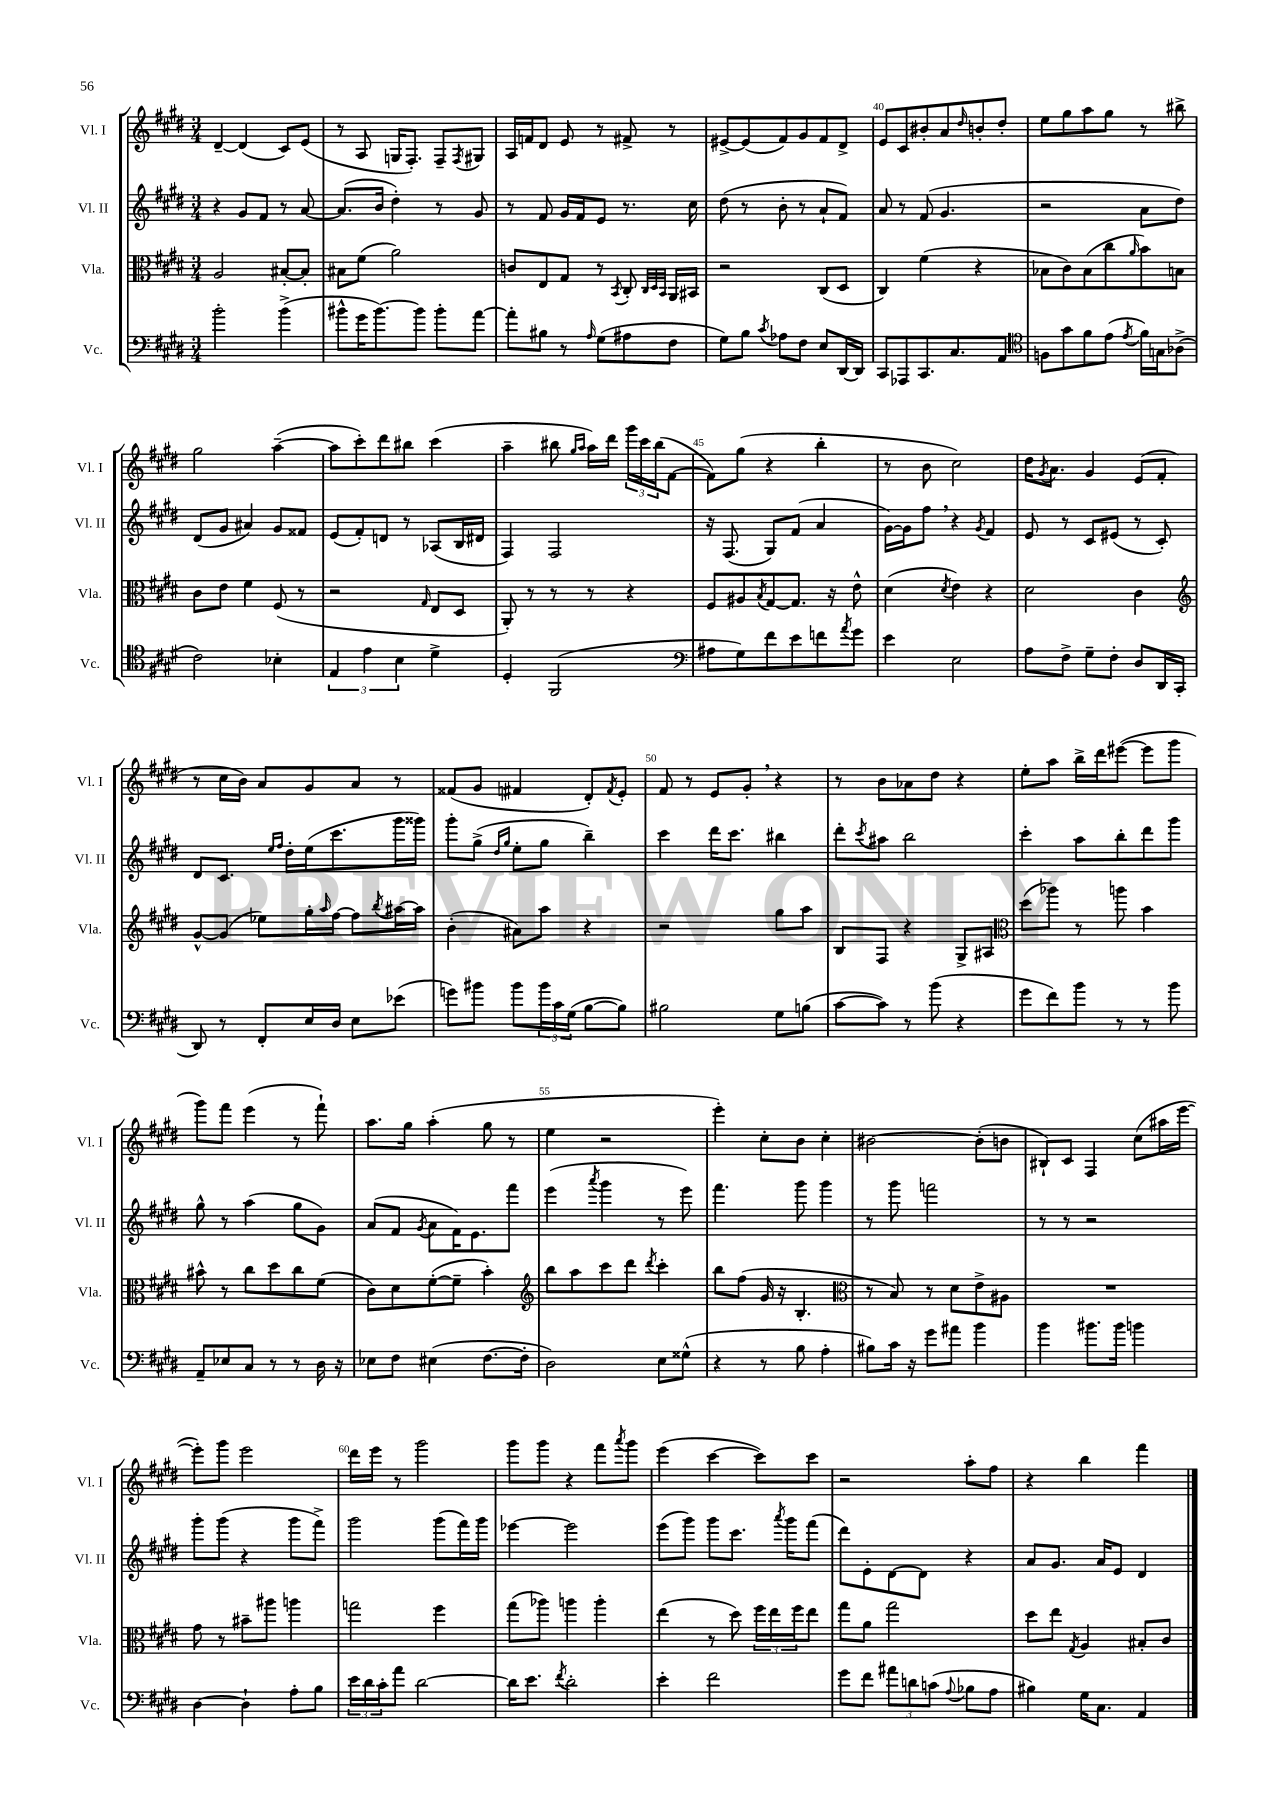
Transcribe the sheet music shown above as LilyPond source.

<<
\new StaffGroup <<
\new Staff = "s0" \with { instrumentName = "Vl. I" shortInstrumentName = "Vl. I" } {
    \clef treble \key e \major \numericTimeSignature \time 3/4
    dis'4~-- dis'4( cis'8) e'8( |
    r8 a8 g16 fis8.-.) fis8-- \acciaccatura { fis8 } gis8 |
    a16 f'16 dis'8 e'8 r8 fis'8-> r8 |
    eis'8~-> eis'8( fis'8) gis'8 fis'8 dis'8-> |
    e'8 cis'8 bis'8-. a'8 \grace { dis''16 } b'8-. dis''8-. |
    e''8 gis''8 a''8 gis''8 r8 bis''8-> |
    gis''2 a''4~--( |
    a''8 cis'''8-.) dis'''8 bis''8 cis'''4( |
    a''4-- bis''8 \grace { gis''16 a''16 } a''16) dis'''16 \tuplet 3/2 { gis'''16 cis'''16 bis''16( } fis'8~ |
    fis'8) gis''8( r4 b''4-. |
    r8 b'8 cis''2) |
    dis''16 \acciaccatura { gis'8 } a'8. gis'4 e'8( fis'8-. |
    r8 cis''16 b'16) a'8 gis'8 a'8 r8 |
    fisis'8( gis'8 fis'4 dis'8-.) \acciaccatura { fis'8 } e'8-. |
    fis'8 r8 e'8 gis'8-. \breathe r4 |
    r8 b'8 aes'8 dis''8 r4 |
    e''8-. a''8 b''16-> dis'''16 eis'''8~( eis'''8 gis'''8 |
    gis'''8) fis'''8 e'''4( r8 fis'''8-!) |
    a''8. gis''16 a''4-.( gis''8 r8 |
    e''4 r2 |
    e'''4-.) cis''8-. b'8 cis''4-. |
    bis'2~ bis'8-.( b'8 |
    bis8-!) cis'8 fis4 cis''8( ais''16 e'''16~ |
    e'''8-.) gis'''8 e'''2 |
    dis'''16 e'''16 r8 gis'''2 |
    gis'''8 gis'''8 r4 fis'''8 \acciaccatura { a'''8 } gis'''8 |
    e'''4( cis'''4~ cis'''8) cis'''8 |
    r2 a''8-. fis''8 |
    r4 b''4 fis'''4 \bar "|." |
}
\new Staff = "s1" \with { instrumentName = "Vl. II" shortInstrumentName = "Vl. II" } {
    \clef treble \key e \major \numericTimeSignature \time 3/4
    r4 gis'8 fis'8 r8 a'8~ |
    a'8.( b'16 dis''4-.) r8 gis'8 |
    r8 fis'8 gis'16 fis'16 e'8 r8. cis''16 |
    dis''8( r8 b'8-. r8 a'8-! fis'8) |
    a'8 r8 fis'8( gis'4. |
    r2 a'8 dis''8) |
    dis'8( gis'8 ais'4) gis'8 fisis'8 |
    e'8( fis'8-.) d'8 r8 aes8( b16 dis'16 |
    fis4) fis2 |
    r16 fis8.( gis8) fis'8( a'4 |
    gis'16~) gis'16 fis''8 \breathe r4 \acciaccatura { gis'8 } fis'4 |
    e'8 r8 cis'8 eis'8( r8 cis'8-.) |
    dis'8 cis'8. \grace { e''16 fis''16 } dis''16-. e''16( cis'''8. gis'''16 gisis'''16) |
    gis'''8-. gis''8->( \grace { dis''16 gis''16 } e''8-. gis''8 b''4--) |
    cis'''4 dis'''16 cis'''8. bis''4 |
    dis'''8-. \acciaccatura { cis'''8 } ais''8 b''2 |
    cis'''4-. a''8 b''8-. dis'''8 gis'''8 |
    gis''8-^ r8 a''4( gis''8 gis'8) |
    a'8( fis'8 \acciaccatura { gis'8 } a'8 fis'16) e'8. fis'''8 |
    e'''4( \acciaccatura { a'''8 } gis'''4 r8 e'''8) |
    fis'''4. gis'''8 gis'''4 |
    r8 gis'''8 f'''2 |
    r8 r8 r2 |
    gis'''8-. gis'''8( r4 gis'''8 fis'''8->) |
    gis'''2 gis'''8( fis'''16) gis'''16 |
    ees'''4~ ees'''2 |
    e'''8( gis'''8) gis'''8 cis'''8. \acciaccatura { a'''8 } gis'''16 fis'''8( |
    dis'''8) e'8-. dis'8~ dis'8 r4 |
    a'8 gis'8. a'16 e'8 dis'4 \bar "|." |
}
\new Staff = "s2" \with { instrumentName = "Vla." shortInstrumentName = "Vla." } {
    \clef alto \key e \major \numericTimeSignature \time 3/4
    a2 bis8~-. bis8-. |
    bis8 fis'8( a'2) |
    c'8 e8 gis8 r8 \acciaccatura { b,8 } cis8-. \grace { cis32 dis32 b,32 } a,16 bis,16 |
    r2 cis8( dis8 |
    cis4) fis'4( r4 |
    bes8 cis'8) bes8( cis''8 \grace { a'16 } b'8) b8 |
    cis'8 e'8 fis'4 fis8( r8 |
    r2 \grace { gis16 } e8 dis8 |
    a,8-.) r8 r8 r8 r4 |
    fis8 ais8 \acciaccatura { b8 } gis8~ gis8. r16 e'8-^ |
    dis'4( \acciaccatura { dis'8 } e'4) r4 |
    dis'2 cis'4 |
    \clef treble gis'8~-^ gis'8( ees''8) gis''16-. \grace { a''16 } fis''16~ fis''8 \acciaccatura { b''8 } ais''16~ ais''16 |
    b'4-.( ais'8) a''8 r4 |
    r2 gis''8 a''8 |
    b8 fis8 r4 gis8-> ais8 |
    \clef alto dis''8( aes''8) r8 a''8 b'4 |
    bis'8-^ r8 cis''8 dis''8 cis''8 fis'8( |
    cis'8) dis'8 fis'8~-.( fis'8-- b'4-.) |
    \clef treble b''8 a''8 cis'''8 dis'''8 \acciaccatura { dis'''8 } cis'''4-. |
    b''8 fis''8( gis'16 r16 b4.-. |
    \clef alto r8 b8) r8 dis'8 e'8-> ais8 |
    R2. |
    gis'8 r8 bis'8-- ais''8 a''4 |
    g''2 fis''4 |
    gis''8( aes''8) a''4 a''4-. |
    e''4( r8 dis''8) \tuplet 3/2 { fis''16 e''16 fis''16 } e''8 |
    gis''8 a'8 gis''2 |
    dis''8 e''8 \acciaccatura { gis8 } a4 bis8-. cis'8 \bar "|." |
}
\new Staff = "s3" \with { instrumentName = "Vc." shortInstrumentName = "Vc." } {
    \clef bass \key e \major \numericTimeSignature \time 3/4
    b'2-. b'4->( |
    bis'8-^ gis'16 bis'8.~) bis'8 bis'8-. a'8~ |
    a'8-. bis8 r8 \grace { a16 } gis8( ais8 fis8 |
    gis8) b8 \acciaccatura { cis'8 } aes8 fis8 e8 dis,16~ dis,16 |
    cis,8 aes,,8 cis,8. cis8. a,8 |
    \clef tenor f8 gis'8 fis'8 e'8( \acciaccatura { e'8 } fis'16) g16 aes8->( |
    cis'2) bes4-. |
    \tuplet 3/2 { e4 e'4 b4 } dis'4-> |
    dis4-. fis,2( |
    \clef bass ais8 gis8) fis'8 e'8 f'8 \acciaccatura { a'8 } gis'8 |
    e'4 e2 |
    a8 fis8-> gis8-- fis8-. dis8 dis,16 cis,16( |
    dis,8) r8 fis,8-. e16 dis16 e8 ees'8( |
    g'8) bis'8 bis'8 \tuplet 3/2 { bis'16 cis'16 gis16( } b8~ b8) |
    bis2 gis8 b8( |
    cis'8~ cis'8) r8 b'8( r4 |
    gis'8 fis'8) b'8 r8 r8 b'8 |
    a,8-- ees8 cis8 r8 r8 dis16 r16 |
    ees8 fis8 eis4( fis8.~ fis16-. |
    dis2) e8 gisis8-^( |
    r4 r8 b8 a4-. |
    bis8) cis'16 r16 gis'8 ais'8 b'4 |
    b'4 bis'8. bis'16 b'4 |
    dis4~ dis4-! a8-. b8 |
    \tuplet 3/2 { e'16 dis'16 cis'16-. } a'8 dis'2~ |
    dis'16 e'8. \acciaccatura { fis'8 } dis'2-. |
    e'4-. fis'2 |
    gis'8 fis'8 \tuplet 3/2 { ais'8 d'8 c'8( } \appoggiatura { a8 } bes8 a8 |
    bis4) gis16 cis8. a,4 \bar "|." |
}
>>
>>
\layout { \context { \Score currentBarNumber = #36 \override BarNumber.break-visibility = ##(#f #t #t) barNumberVisibility = #(every-nth-bar-number-visible 5) } }
